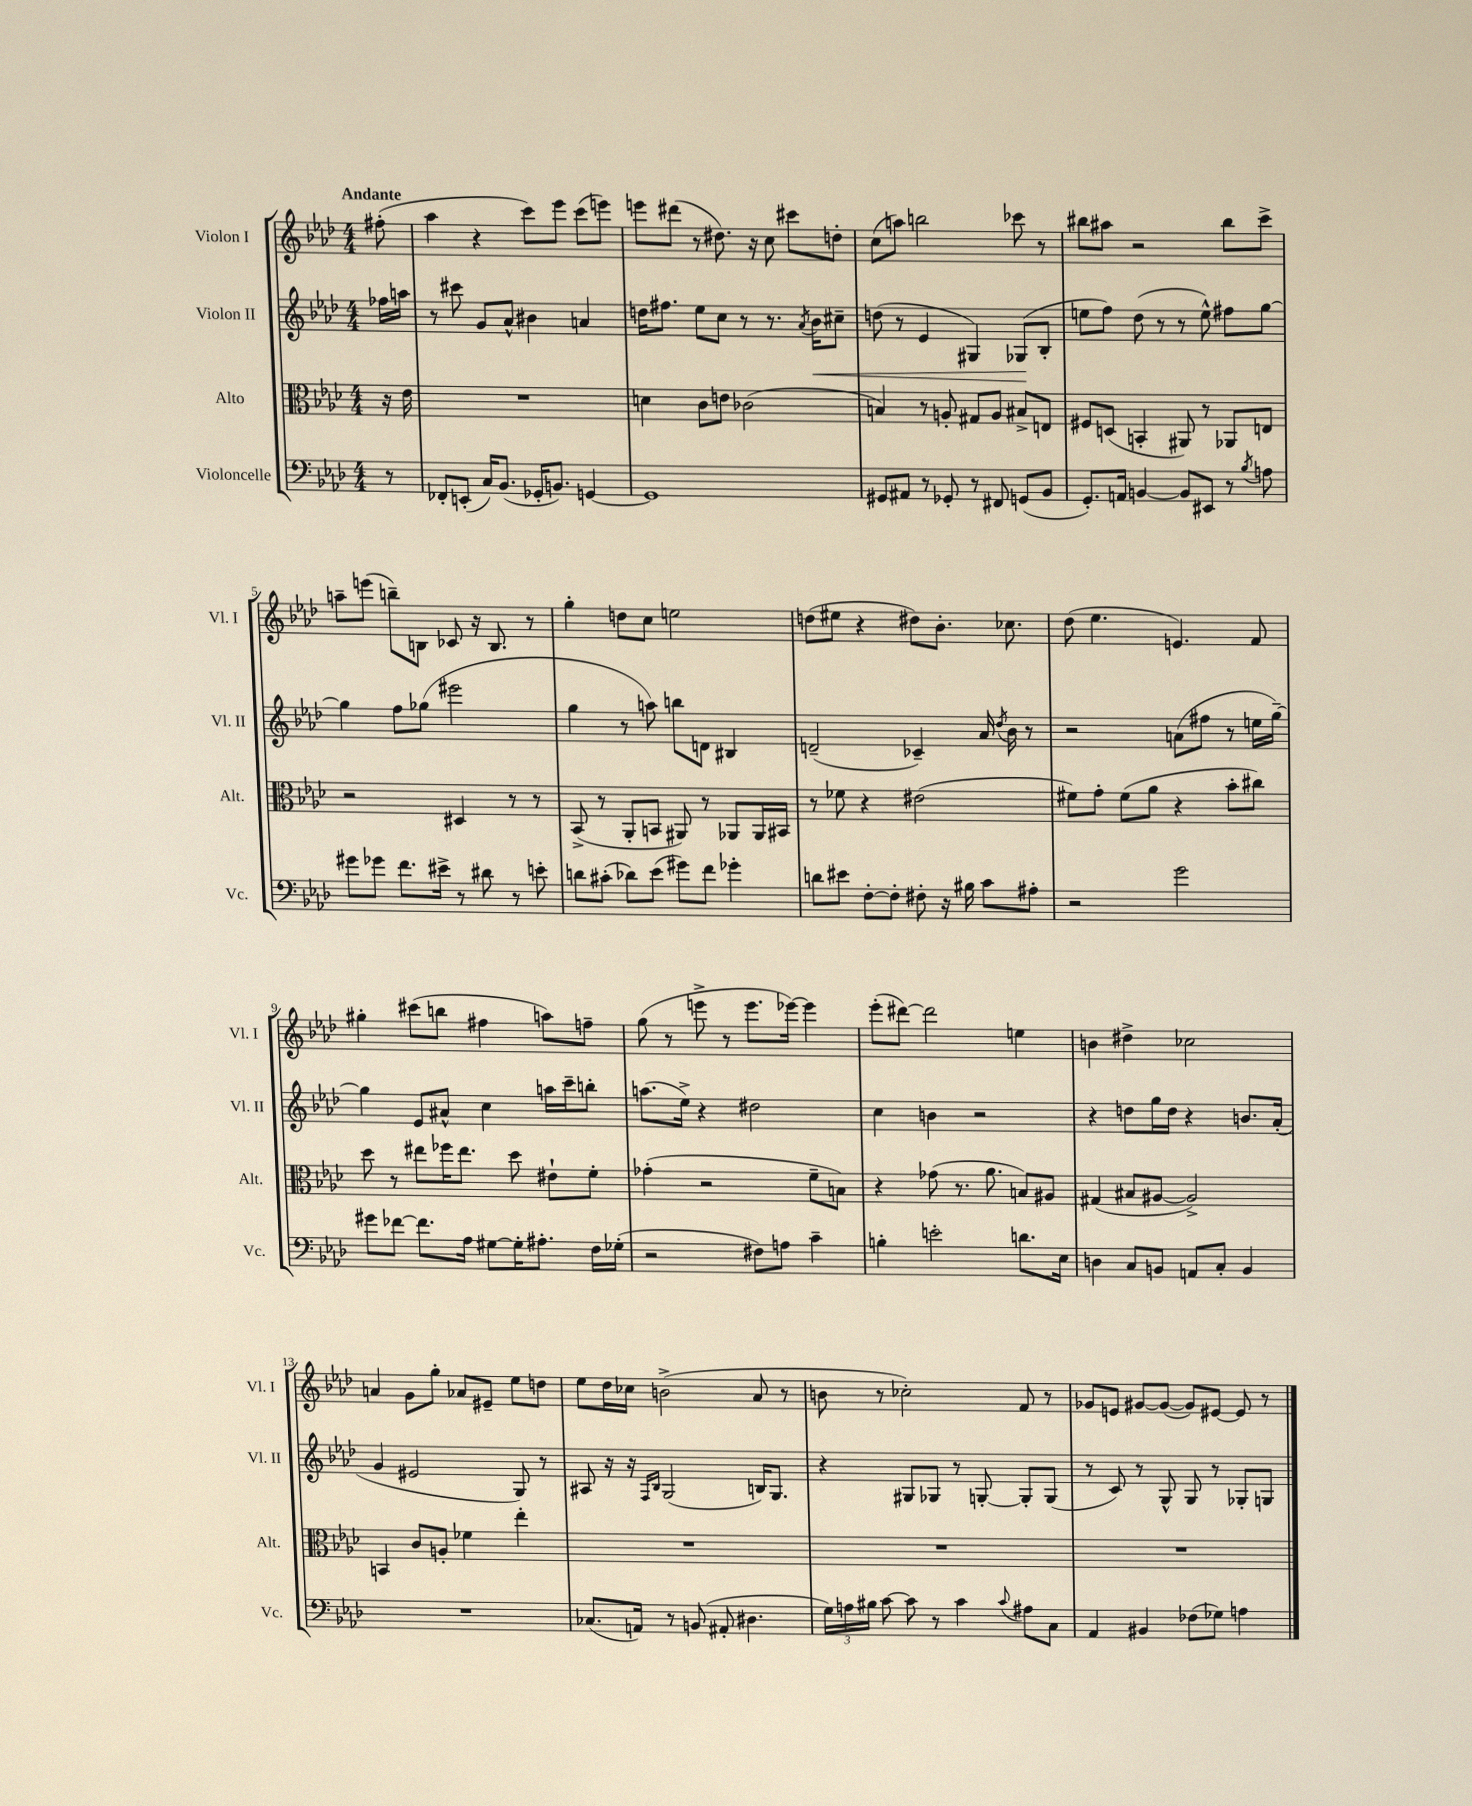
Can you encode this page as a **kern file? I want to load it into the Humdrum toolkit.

**kern	**kern	**kern	**kern
*staff4	*staff3	*staff2	*staff1
*clefF4	*clefC3	*clefG2	*clefG2
*k[b-e-a-d-]	*k[b-e-a-d-]	*k[b-e-a-d-]	*k[b-e-a-d-]
*M4/4	*M4/4	*M4/4	*M4/4
8r	16r	16ff-	(8ff#'
.	16e-	16aa	.
=	=	=	=
8FF-'	1r	8r	4aa-
(8EE'	.	8ccc#	.
16C)	.	8g	4r
(8.BB-	.	.	.
.	.	8a-^^	.
16GG-'	.	4b#	8ccc)
8.BB)	.	.	.
.	.	.	8eee-
[4GG	.	4a	(8ccc
.	.	.	8eee)
=	=	=	=
1GG]	4d	16dd	8eee
.	.	8.ff#	.
.	.	.	(8ddd#
.	8c	8ee-	8r
.	8e	8cc	8.dd#)
.	(2c-	8r	.
.	.	.	16r
.	.	8.r	8cc
.	.	.	8ccc#
.	.	8qa-	.
.	.	16b-	.
.	.	8cc#~	8dd'
=	=	=	=
8GG#	4B)	(8dd	(8cc
8AA#	.	8r	8aa)
8r	8r	4e-	2bb
8GG-'	8A'	.	.
8r	8G#	4G#)	.
8FF#	8A	.	.
(8GG	8B#^	(8G-	8ccc-
8BB-	8E	8B-'	8r
=	=	=	=
8.GG')	8F#	8ee	8bb#
.	(8D	8ff)	8aa#
16AA	.	.	.
[4BB	4BB'	(8dd-	2r
.	.	8r	.
8BB]	8AA#)	8r	.
8EE#	8r	8ee^^)	.
8r	8AA-	8ff#	8bb#
8qB-	.	.	.
8A	8E	[8gg	8ccc^
=	=	=	=
8g#	2r	4gg]	8aa~
8g-	.	.	(8eee
8.f	.	8ff	8bb~)
.	.	(8gg-	8B
16e#^	.	.	.
8r	4D#	2eee#	8c-
8d#	.	.	16r
.	.	.	8.B
8r	8r	.	.
8e'	8r	.	8r
=	=	=	=
8d	(8BB-^	4gg	4gg'
(8c#'	8r	.	.
8d-)	8AA-'	8r	8dd
(8e-	8BB	8aa)	8cc
8g#)	8AA#)	8bb	2ee
8f	8r	8d	.
4g-'	8AA-	4B#	.
.	16AA-	.	.
.	16BB#	.	.
=	=	=	=
8d	8r	(2d~	(8dd
8e#	8f-	.	8ee#
[8F'	4r	.	4r
8F']	.	.	.
8F#'	(2e#	4c-~)	8dd#)
16r	.	.	8.b-'
16B#	.	.	.
8c	.	16a-	.
.	.	8qdd-	.
.	.	16b-	8.cc-
8A#'	.	8r	.
=	=	=	=
2r	8f#)	2r	(8dd-
.	8g'	.	4.ee-
.	(8f#	.	.
.	8a-	.	.
2g	4r	(8a	4.e)
.	.	8ff#	.
.	8b-'	8r	.
.	8cc#)	16ee	8f
.	.	[16gg~)	.
=	=	=	=
8g#	8dd-	4gg]	4gg#'
[8f-	8r	.	.
8.f-]	8ee#	8e-	(8ccc#
.	16ff-	8a#^^	8bb
16A-	8.ee#	.	.
[8G#	.	4cc	4ff#
16G#']	8dd-	.	.
8.A#'	.	.	.
.	8e#`	16aa	8aa)
.	.	16ccc~	.
16F	8f'	8bb'	8ff~
(16G-'	.	.	.
=	=	=	=
2r	(4g-'	(8.aa	(8gg
.	.	.	8r
.	.	16ee-^)	.
.	2r	4r	8eee^
.	.	.	8r
8F#)	.	2dd#	8.eee
8A	.	.	.
.	.	.	[16eee-)
4c~	8f~	.	4eee-]
.	8B)	.	.
=	=	=	=
4B'	4r	4cc	(8eee-'
.	.	.	[8ddd#)
2e'	(8g-	4b	2ddd#]
.	8.r	.	.
.	.	2r	.
.	8.a-	.	.
8.d	8B)	.	4ee
.	8A#	.	.
16E-	.	.	.
=	=	=	=
4D	(4G#	4r	4b
8C	8B#	8dd	4dd#^
8BB	[8A#	16gg	.
.	.	16dd	.
8AA	2A#^])	4r	2cc-
8C'	.	.	.
4BB	.	8.b	.
.	.	(16a-'	.
=	=	=	=
1r	4BB	4g	4a
.	8c	2e#	8g
.	8A'	.	8gg'
.	4f-	.	8a-
.	.	.	8e#~
.	4ee-'	8G)	8ee-
.	.	8r	8dd
=	=	=	=
(8.C-	1r	8A#	8ee-
.	.	16r	16dd-
16AA)	.	16r	16cc-
.	.	16qqF	.
.	.	16qqB-	.
8r	.	(2G	(2b^
(8BB	.	.	.
8AA#'	.	.	.
4.D#	.	.	.
.	.	16B)	8a-
.	.	8.G	.
.	.	.	8r
=	=	=	=
24G)	1r	4r	8b
24A	.	.	.
24B#	.	.	.
[8c	.	.	8r
8c]	.	8G#	2cc-')
8r	.	8G-	.
4c	.	8r	.
.	.	[8G'	.
8qqc	.	.	.
8A#	.	8G']	8f
8C	.	(8G	8r
=	=	=	=
4AA-	1r	8r	8g-
.	.	8c)	8e
4BB#	.	8r	[8g#
.	.	8G^^	(8g#_
(8F-	.	8G	8g#])
8G-)	.	8r	[8e#
4A	.	8G-'	8e#]
.	.	8G	8r
==	==	==	==
*-	*-	*-	*-
